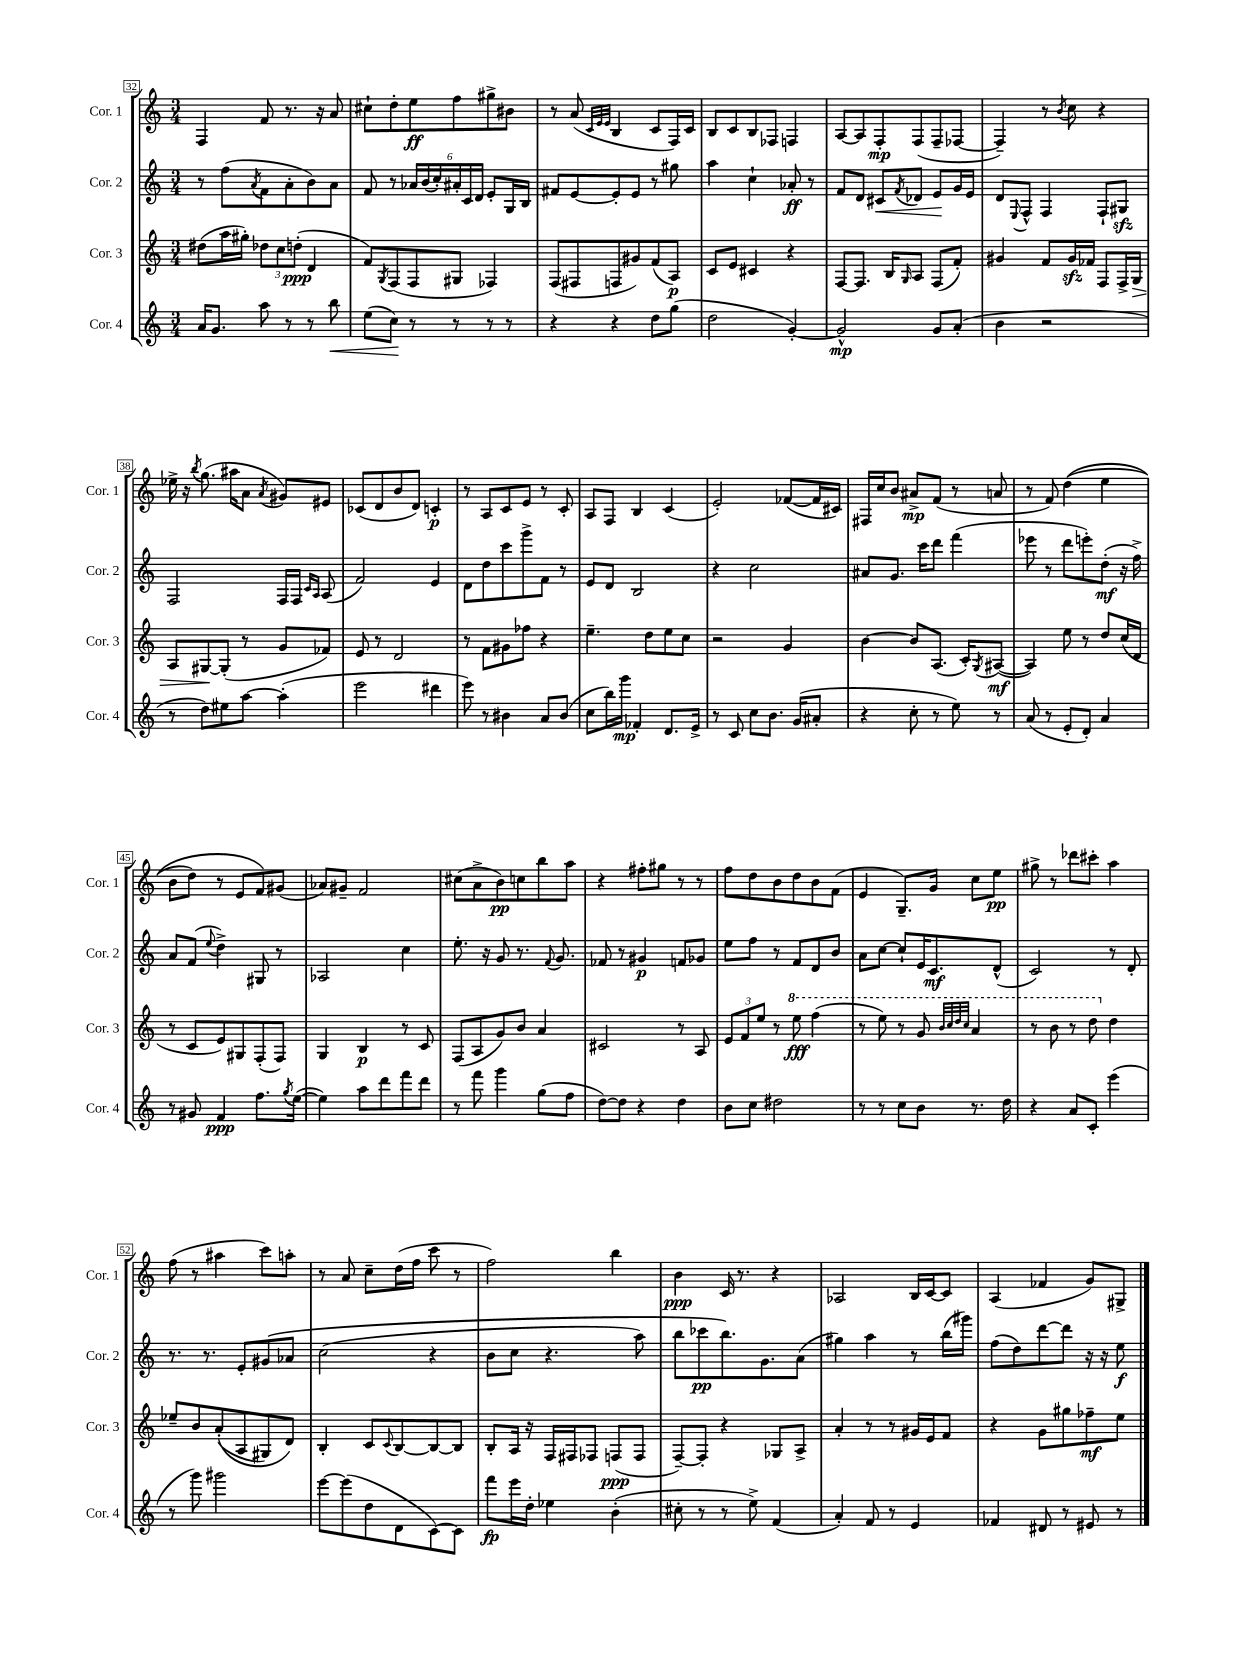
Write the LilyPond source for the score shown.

<<
\new StaffGroup <<
\new Staff = "s0" \with { instrumentName = "Cor. 1" shortInstrumentName = "Cor. 1" } {
    \clef treble \key c \major \numericTimeSignature \time 3/4
    f4 f'8 r8. r16 a'8 |
    cis''8-! d''8-. e''8\ff f''8 gis''8-> bis'8 |
    r8 a'8( \grace { c'32 e'32 e'32 } b4 c'8 f16) c'16 |
    b8 c'8 b8 fes8 f4 |
    a8~ a8 f8-.\mp f8( f8-- fes8~ |
    fes4--) r8 \acciaccatura { b'8 } c''8 r4 |
    ees''16-> r16 \acciaccatura { b''8 } g''8.( ais''16 a'8 \acciaccatura { a'8 } gis'8) eis'8 |
    ces'8( d'8 b'8 d'8) c'4-.\p |
    r8 a8 c'8 e'8 r8 c'8-. |
    a8 f8 b4 c'4( |
    e'2-.) fes'8~( fes'16 cis'16) |
    fis16 c''16 b'8 ais'8->\mp f'8( r8 a'8 |
    r8 f'8) d''4(\( e''4 |
    b'8 d''8) r8 e'8 f'8\) gis'8( |
    aes'8) gis'8-- f'2 |
    cis''8( a'8-> b'8\pp) c''8 b''8 a''8 |
    r4 fis''8-. gis''8 r8 r8 |
    f''8 d''8 b'8 d''8 b'8 f'8( |
    e'4 g8.--) g'16 c''8 e''8\pp |
    gis''8-> r8 des'''8 cis'''8-. a''4 |
    f''8( r8 ais''4 c'''8) a''8-. |
    r8 a'8 c''8-- d''16( f''16 c'''8 r8 |
    f''2) b''4 |
    b'4\ppp c'16 r8. r4 |
    aes2 b16 c'16~ c'8 |
    a4( fes'4 g'8) gis8-> \bar "|." |
}
\new Staff = "s1" \with { instrumentName = "Cor. 2" shortInstrumentName = "Cor. 2" } {
    \clef treble \key c \major \numericTimeSignature \time 3/4
    r8 f''8( \acciaccatura { a'8 } f'8 a'8-. b'8) a'8 |
    f'8 r8 \tuplet 6/4 { aes'16 b'16( c''16-.) ais'16-. c'16 d'16 } e'8-. g16 b16 |
    fis'8 e'8~ e'8-. e'8 r8 gis''8 |
    a''4 c''4-! aes'8-.\ff r8 |
    f'8 d'8 cis'8\< \acciaccatura { f'8 } des'8 e'8\! g'16 e'16 |
    d'8 \appoggiatura { e8 } f8-^ f4 f8-! gis8\sfz |
    f2 f16 f16 \grace { c'16 a16 } a8( |
    f'2) e'4 |
    d'8 d''8 c'''8 g'''8-> f'8 r8 |
    e'8 d'8 b2 |
    r4 c''2 |
    ais'8 g'8. c'''16 d'''8 f'''4( |
    ees'''8 r8 d'''8 e'''8-.) d''8-.\mf( r16 f''16->) |
    a'8 f'8( \appoggiatura { e''8 } d''4->) gis8 r8 |
    aes2 c''4 |
    e''8.-. r16 g'8 r8. \appoggiatura { f'8 } g'8. |
    fes'8 r8 gis'4\p f'8 ges'8 |
    e''8 f''8 r8 f'8 d'8 b'8 |
    a'8 c''8~ c''8-! e'16 c'8.\mf d'8-^( |
    c'2) r8 d'8-. |
    r8. r8. e'8-. gis'8\( aes'8 |
    c''2( r4 |
    b'8 c''8 r4. a''8) |
    b''8 ces'''8\pp b''8.\) g'8. a'8( |
    gis''4) a''4 r8 b''16( gis'''16) |
    f''8( d''8) d'''8~ d'''8 r16 r16 e''8\f \bar "|." |
}
\new Staff = "s2" \with { instrumentName = "Cor. 3" shortInstrumentName = "Cor. 3" } {
    \clef treble \key c \major \numericTimeSignature \time 3/4
    dis''8( a''16 gis''16-.) \tuplet 3/2 { des''8 c''8 d''8-.\ppp( } d'4 |
    f'8) \acciaccatura { g8 } f8( f8 gis8 fes4) |
    f8( fis8 f8 gis'8) f'8( a8\p) |
    c'8 e'8 cis'4 r4 |
    f8~ f8. b16 \grace { g16 } a8 f8( f'8-.) |
    gis'4 f'8 gis'16\sfz fes'16 f8 f16-> g16\> |
    a8 gis8~\! gis8-.( r8 g'8 fes'8) |
    e'8 r8 d'2 |
    r8 f'8 gis'8 fes''8 r4 |
    e''4.-- d''8 e''8 c''8 |
    r2 g'4 |
    b'4~ b'8 a8.( c'16-.) \acciaccatura { g8 } ais8~\mf( |
    ais4) e''8 r8 d''8 c''16( d'16 |
    r8 c'8 e'8) gis8 f8-.( f8) |
    g4 b4\p r8 c'8 |
    f8( a8 g'8) b'8 a'4 |
    cis'2 r8 a8 |
    \tuplet 3/2 { e'8 f'8 e''8 } r8 \ottava #1 e'''8\fff f'''4( |
    r8 e'''8) r8 g''8 \grace { b''32 c'''32 d'''32 c'''32 } a''4 |
    r8 b''8 r8 d'''8 \ottava #0 d''4 |
    ees''8-- b'8 a'8-.(\( a8 gis8) d'8\) |
    b4-. c'8 \appoggiatura { c'8 } b8~ b8~ b8 |
    b8-. a16 r16 f16 fis16 fes8 f8\ppp( f8 |
    f8~--) f8-. r4 ges8 a8-> |
    a'4-. r8 r8 gis'16 e'16 f'8 |
    r4 g'8 gis''8 fes''8--\mf e''8 \bar "|." |
}
\new Staff = "s3" \with { instrumentName = "Cor. 4" shortInstrumentName = "Cor. 4" } {
    \clef treble \key c \major \numericTimeSignature \time 3/4
    a'16 g'8. a''8 r8 r8 b''8\< |
    e''8( c''8\!) r8 r8 r8 r8 |
    r4 r4 d''8 g''8( |
    d''2 g'4~-.) |
    g'2-^\mp g'8 a'8-.( |
    b'4 r2 |
    r8 d''8) eis''8 a''8~ a''4-.( |
    e'''2 dis'''4 |
    e'''8) r8 bis'4 a'8 bis'8( |
    c''8 b''16) g'''16\mp fes'4-. d'8. e'16-> |
    r8 c'8 c''8 b'8. g'16( ais'8-. |
    r4 c''8-. r8 e''8) r8 |
    a'8( r8 e'8-. d'8-.) a'4 |
    r8 gis'8 f'4\ppp f''8. \acciaccatura { g''8 } e''16~( |
    e''4) a''8 d'''8 f'''8 d'''8 |
    r8 f'''8 g'''4 g''8( f''8 |
    d''8~) d''8 r4 d''4 |
    b'8 c''8 dis''2 |
    r8 r8 c''8 b'8 r8. d''16 |
    r4 a'8 c'8-. e'''4( |
    r8 g'''8) gis'''2 |
    e'''8~ e'''8( d''8 d'8 c'8~) c'8 |
    f'''8\fp e'''16 d''16-. ees''4 b'4-.( |
    cis''8-. r8 r8 e''8->) f'4( |
    a'4-.) f'8 r8 e'4 |
    fes'4 dis'8 r8 eis'8 r8 \bar "|." |
}
>>
>>
\layout { \context { \Score currentBarNumber = #32 \override BarNumber.stencil = #(make-stencil-boxer 0.1 0.3 ly:text-interface::print) } }
